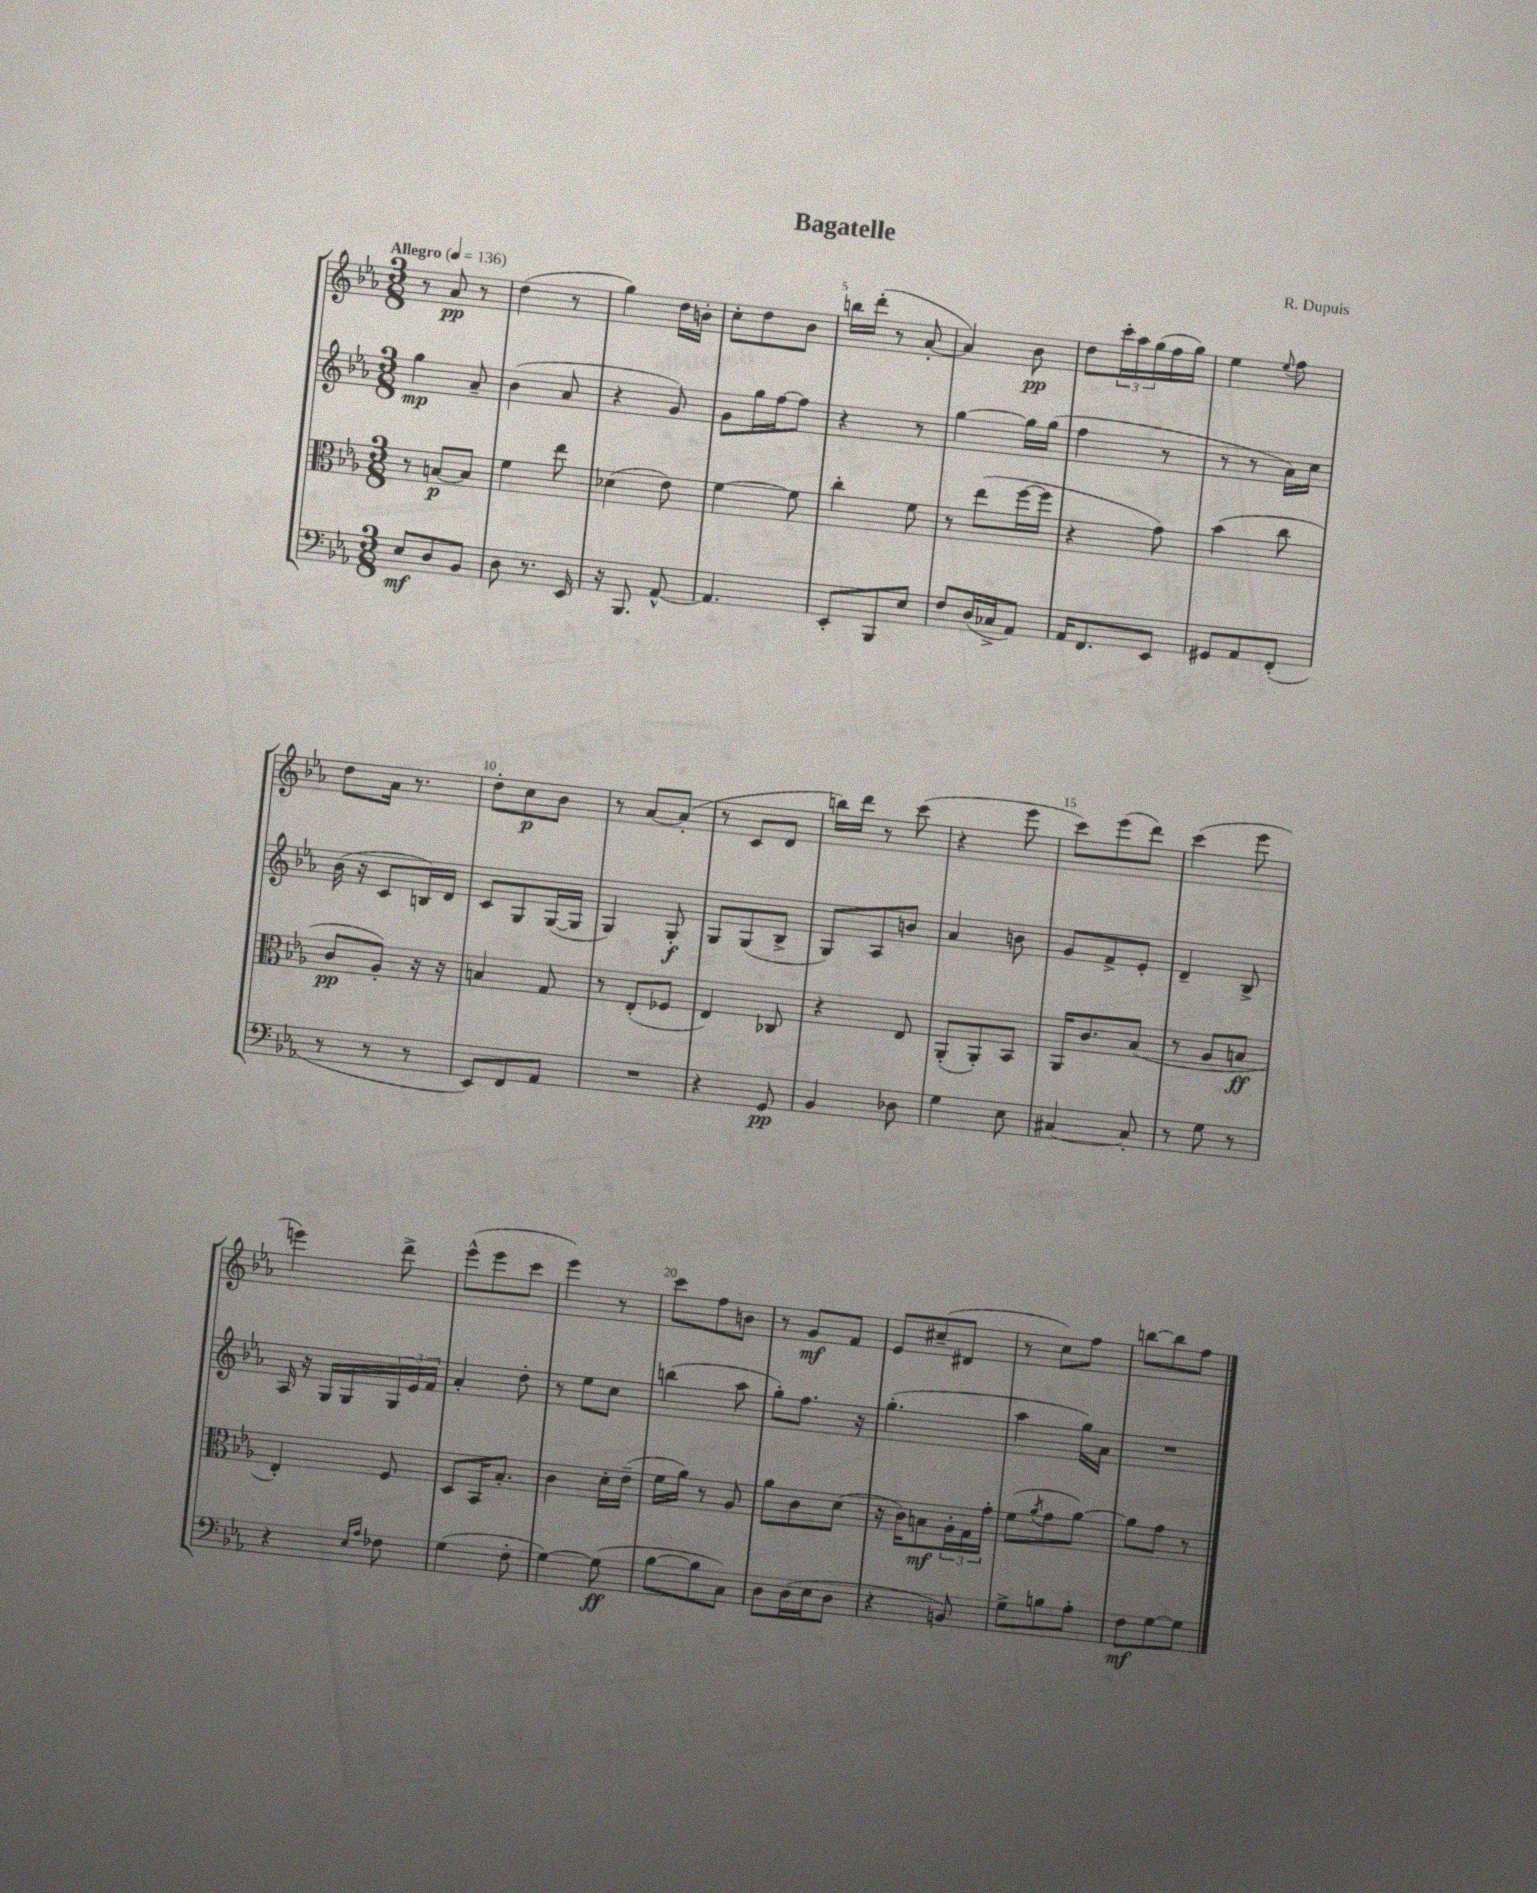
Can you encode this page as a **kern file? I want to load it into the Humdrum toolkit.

**kern	**kern	**kern	**kern
*staff4	*staff3	*staff2	*staff1
*clefF4	*clefC3	*clefG2	*clefG2
*k[b-e-a-]	*k[b-e-a-]	*k[b-e-a-]	*k[b-e-a-]
*M3/8	*M3/8	*M3/8	*M3/8
*MM136	*MM136	*MM136	*MM136
8E-/L	8r	4gg\	8r
8D/	[8B/L	.	8a-/
8BB-/J	8B/]J	8a-~/	8r
=	=	=	=
8D\	4f\	(4b-\	(4dd\
8.r	.	.	.
.	8ee-\	8a-/	8r
16EE-/	.	.	.
=	=	=	=
16r	(4d-\	4r	4gg\)
8.BBB-/	.	.	.
[8AA-^^/	8e-\)	8g/)	16dd\LL
.	.	.	16b'\JJ
=	=	=	=
4.AA-/]	[4f\	8g\L	8cc'\L
.	.	16gg\L	8dd\
.	.	[16ff\J	.
.	8f\]	8ff\]J	8b-\J
=	=	=	=
8EE-'/L	4cc'\	4r	16bb\LL
.	.	.	(16ddd'\JJ
8BBB-/	.	.	8r
8E-/J	8f\	8r	[8a-'/
=	=	=	=
8F/L	8r	[4gg\	4a-/])
(16D/L	(8ee-\L	.	.
16C-^/J	.	.	.
8AA-/J)	[16ff\L	16gg\]LL	8b-\
.	16ff\]JJ	(16gg\JJ	.
=	=	=	=
16AA-/LK	4r	4ff\	8dd\L
8.FF/	.	.	.
.	.	.	24ccc'\L
.	.	.	24aa-\
.	.	.	(24gg\
8EE-/J	8g\)	8r	16ff\
.	.	.	16gg\JJ)
=	=	=	=
8GG#/L	(4b-\	8r	4ee-\
8AA-/	.	8r	.
.	.	.	8qqee-/
(8FF'/J	8cc\	16a-\LL)	8ff\
.	.	16cc\JJ	.
=	=	=	=
8r	8c/L	(16b-\	8dd\L
.	.	16r	.
8r	8A-'/J)	8c/L	16a-\Jk
.	.	.	8.r
8r	16r	16B/L)	.
.	16r	16d/JJ	.
=	=	=	=
8EE-/L)	4B/	8c/L	8dd'\L
8FF/	.	8G/	8cc\
8AA-/J	8G/	([16G/L	8b-\J
.	.	16G/]JJ	.
=	=	=	=
4.r	8r	4G/)	8r
.	(8E-'/L	.	[8a-/L
.	8F-/J	8G'/	(8a-'/]J
=	=	=	=
4r	4E-/)	8G/L	8r
.	.	(8G/	8c/L
8GG/	8C-/	8B-^/J	8d/J
=	=	=	=
4BB-/	4r	8G/L)	16bb\LL)
.	.	.	16ddd\JJ
.	.	8A-/	8r
8D-\	8E-/	8b/J	(8ccc\
=	=	=	=
4G\	(8AA-'/L	4a-/	4r
.	8AA-'/)	.	.
8E-\	8BB-/J	8b\	8eee-\
=	=	=	=
[4C#/	16AA-/LK	8g/L	8ccc\L)
.	8.c/	.	.
.	.	8f^/	(8eee-\
8C#'/]	(8B-/J	8e-'/J	8ddd\J)
=	=	=	=
8r	8r	4d~/	(4ccc\
8G\	8A-/L	.	.
8r	8B/J	8B-^/	8eee-\
=	=	=	=
4r	4E-'/)	16A-/	4eee\)
.	.	16r	.
.	.	16G/LL	.
.	.	16G/	.
16qqE-/LL	.	.	.
16qqA-/JJ	.	.	.
8F-\	8F/	24G/	8ddd^\
.	.	24e-/	.
.	.	24f/JJ	.
=	=	=	=
(4G\	8D/L	4a-'/	(8eee-^^\L
.	16BB-/K	.	8eee-\
.	8.B-'/J	.	.
8F'\	.	8dd'\	8ccc\J
=	=	=	=
[4G\)	4c\	8r	4eee-\)
.	.	8ee-\L	.
(8G\]	16d'\LL	8cc\J	8r
.	(16e-~\JJ	.	.
=	=	=	=
[8B-\L	16f\LL	(4bb\	8ccc\L
.	16a-\JJ)	.	.
8B-\]	8r	.	8ff\
8C\J)	8A-/	8aa-\	8b\J
=	=	=	=
8D\L	8a-\L	8gg'\L)	8r
(16D\L	8c\	8.ff\J	8g/L
16E-\J	.	.	.
8D\J	(8d\J	.	8f/J
.	.	16r	.
=	=	=	=
4r	16r	(4.gg'\	8e-/L
.	16c\LK)	.	.
.	8B\	.	(8cc#~/
8BB/)	24A-'\L	.	8d#/J
.	24G\	.	.
.	24g'\JJ	.	.
=	=	=	=
8G^\L	(8f\L	4aa-\	8r
.	8qa-/	.	.
8B\	8g\	.	8cc\L)
8A-'\J	[8a-\J)	16gg\LL)	8ff\J
.	.	16a-\JJ	.
=	=	=	=
8F\L	8a-\]L	4.r	[8bb\L
[8G\	8g\J	.	8bb\]
8G\]J	8r	.	8ff\J
==	==	==	==
*-	*-	*-	*-
